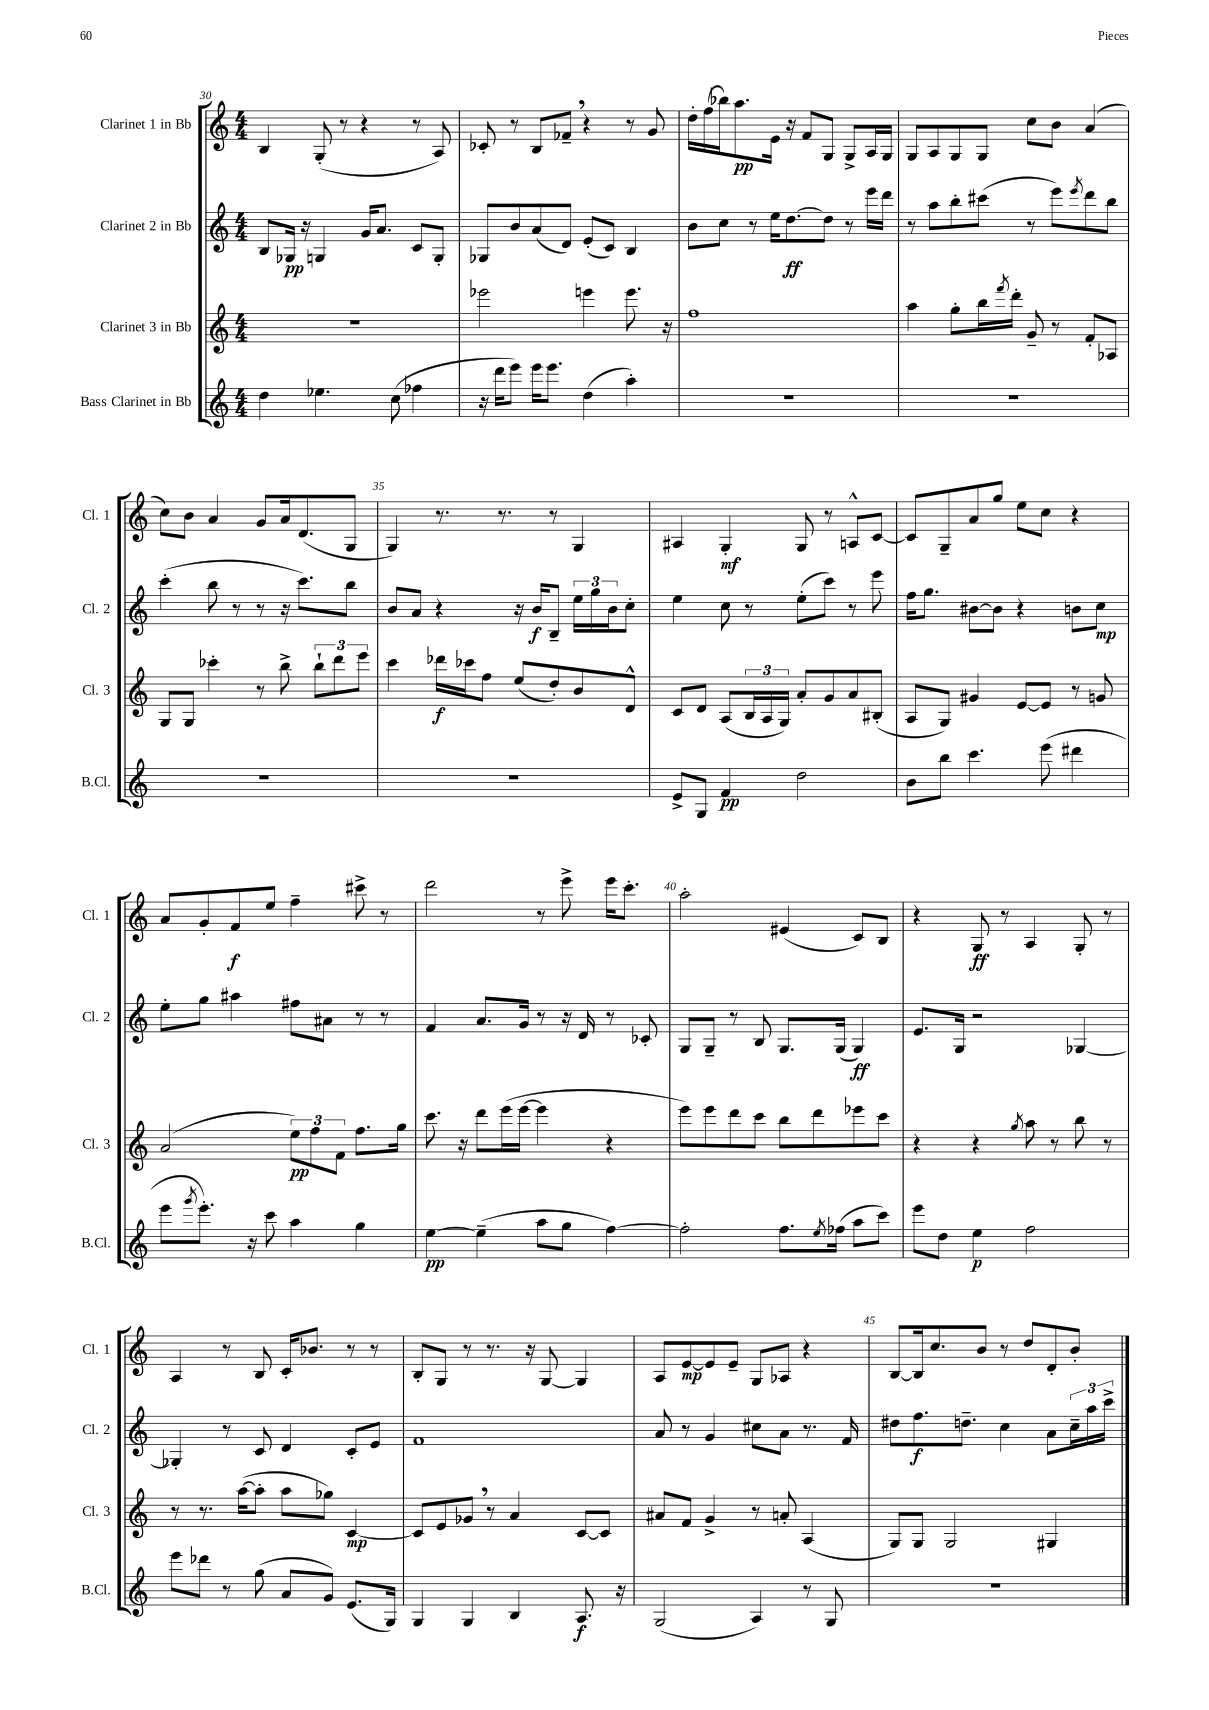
<<
\new StaffGroup <<
\new Staff = "s0" \with { instrumentName = "Clarinet 1 in Bb" shortInstrumentName = "Cl. 1" } {
    \clef treble \key c \major \numericTimeSignature \time 4/4
    b4 g8-.( r8 r4 r8 a8) |
    ces'8-. r8 b8 fes'8-- \breathe r4 r8 g'8 |
    d''16-. f''16( bes''16) a''8.\pp e'16 r16 f'8 g8 g8-> a16 g16 |
    g8 a8 g8 g8 c''8 b'8 a'4( |
    c''8) b'8 a'4 g'8 a'16 d'8.( g8 |
    g4) r8. r8. r8 g4 |
    ais4 g4-.\mf g8 r8 a8-^ c'8~ |
    c'8 g8-- a'8 g''8 e''8 c''8 r4 |
    a'8 g'8-. f'8\f e''8 f''4-- cis'''8-> r8 |
    d'''2 r8 e'''8-> e'''16 c'''8.-. |
    a''2-. eis'4( c'8) b8 |
    r4 g8\ff r8 a4 g8-. r8 |
    a4 r8 b8 c'16-. bes'8. r8 r8 |
    b8-. g8 r8 r8. r16 g8~ g4 |
    a8 e'8~\mp e'8 e'8-- g8 aes8 r4 |
    b8~ b16 c''8. b'8 r8 d''8 d'8-. b'8-. \bar "|." |
}
\new Staff = "s1" \with { instrumentName = "Clarinet 2 in Bb" shortInstrumentName = "Cl. 2" } {
    \clef treble \key c \major \numericTimeSignature \time 4/4
    b8 ges16\pp r16 g4 g'16 a'8. c'8 g8-. |
    ges8 b'8 a'8( d'8) e'8-.( c'8) b4 |
    b'8 c''8 r8 e''16 d''8.~\ff d''8 r8 e'''16 d'''16 |
    r8 a''8 b''8-. cis'''8( r8 e'''8) \acciaccatura { e'''8 } d'''8 b''8 |
    c'''4-.( b''8 r8 r8 r16 c'''8.) b''8 |
    b'8 a'8 r4 r16 b'16\f b8-- \tuplet 3/2 { e''16 g''16 b'16 } c''8-. |
    e''4 c''8 r8 e''8-.( c'''8) r8 e'''8 |
    f''16 g''8. bis'8~ bis'8 r4 b'8 c''8\mp |
    e''8-. g''8 ais''4 fis''8 ais'8 r8 r8 |
    f'4 a'8. g'16 r8 r16 d'16 r8 ces'8-. |
    g8 g8-- r8 b8 g8. g16( g4\ff) |
    e'8. g16 r2 ges4~ |
    ges4-. r8 c'8 d'4 c'8-. e'8 |
    f'1 |
    a'8 r8 g'4 cis''8 a'8 r8. f'16 |
    dis''8 f''8.\f d''8.-- c''4 a'8 \tuplet 3/2 { c''16-- a''16 c'''16-> } \bar "|." |
}
\new Staff = "s2" \with { instrumentName = "Clarinet 3 in Bb" shortInstrumentName = "Cl. 3" } {
    \clef treble \key c \major \numericTimeSignature \time 4/4
    R1 |
    ees'''2 e'''4 e'''8. r16 |
    f''1 |
    a''4 g''8-. b''16 \acciaccatura { f'''8 } d'''16-. g'8-- r8 f'8-. aes8 |
    g8 g8 ces'''4-. r8 b''8-> \tuplet 3/2 { b''8-! d'''8 e'''8 } |
    c'''4 des'''16\f ces'''16 f''8 e''8( d''8-.) b'8 d'8-^ |
    c'8 d'8 a8( \tuplet 3/2 { b16 a16 g16) } a'8-. g'8 a'8 bis8-.( |
    a8 g8) gis'4 e'8~ e'8 r8 g'8 |
    a'2( \tuplet 3/2 { e''8\pp) f''8 f'8 } f''8. g''16 |
    c'''8. r16 d'''8 e'''16( e'''16~ e'''4 r4 |
    e'''8) e'''8 d'''8 c'''8 b''8 d'''8 ees'''8 c'''8 |
    r4 r4 \acciaccatura { g''8 } a''8 r8 b''8 r8 |
    r8 r8. a''16~( a''8-. a''8 ges''8) c'4~\mp |
    c'8 e'8 ges'8 \breathe r8 a'4 c'8~ c'8 |
    ais'8 f'8 g'4-> r8 a'8-. a4( |
    g8) g8 g2 gis4 \bar "|." |
}
\new Staff = "s3" \with { instrumentName = "Bass Clarinet in Bb" shortInstrumentName = "B.Cl." } {
    \clef treble \key c \major \numericTimeSignature \time 4/4
    d''4 ees''4. c''8( fes''4 |
    r16 d'''16 e'''8) e'''16 e'''8. d''4( a''4-.) |
    R1 |
    R1 |
    R1 |
    R1 |
    e'8-> g8 f'4\pp d''2 |
    b'8 b''8 c'''4. e'''8( dis'''4 |
    e'''8 \acciaccatura { g'''8 } e'''8.-.) r16 c'''8 a''4 g''4 |
    e''4~\pp e''4--( a''8 g''8 f''4~) |
    f''2-. f''8. \acciaccatura { e''8 } fes''16( a''8 c'''8) |
    e'''8 d''8 e''4\p f''2 |
    e'''8 des'''8 r8 g''8( a'8 g'8) e'8.( g16) |
    g4 g4 b4 a8.\f r16 |
    g2( a4) r8 g8 |
    R1 \bar "|." |
}
>>
>>
\layout { \context { \Score currentBarNumber = #30 \override BarNumber.break-visibility = ##(#f #t #t) barNumberVisibility = #(every-nth-bar-number-visible 5) } }
